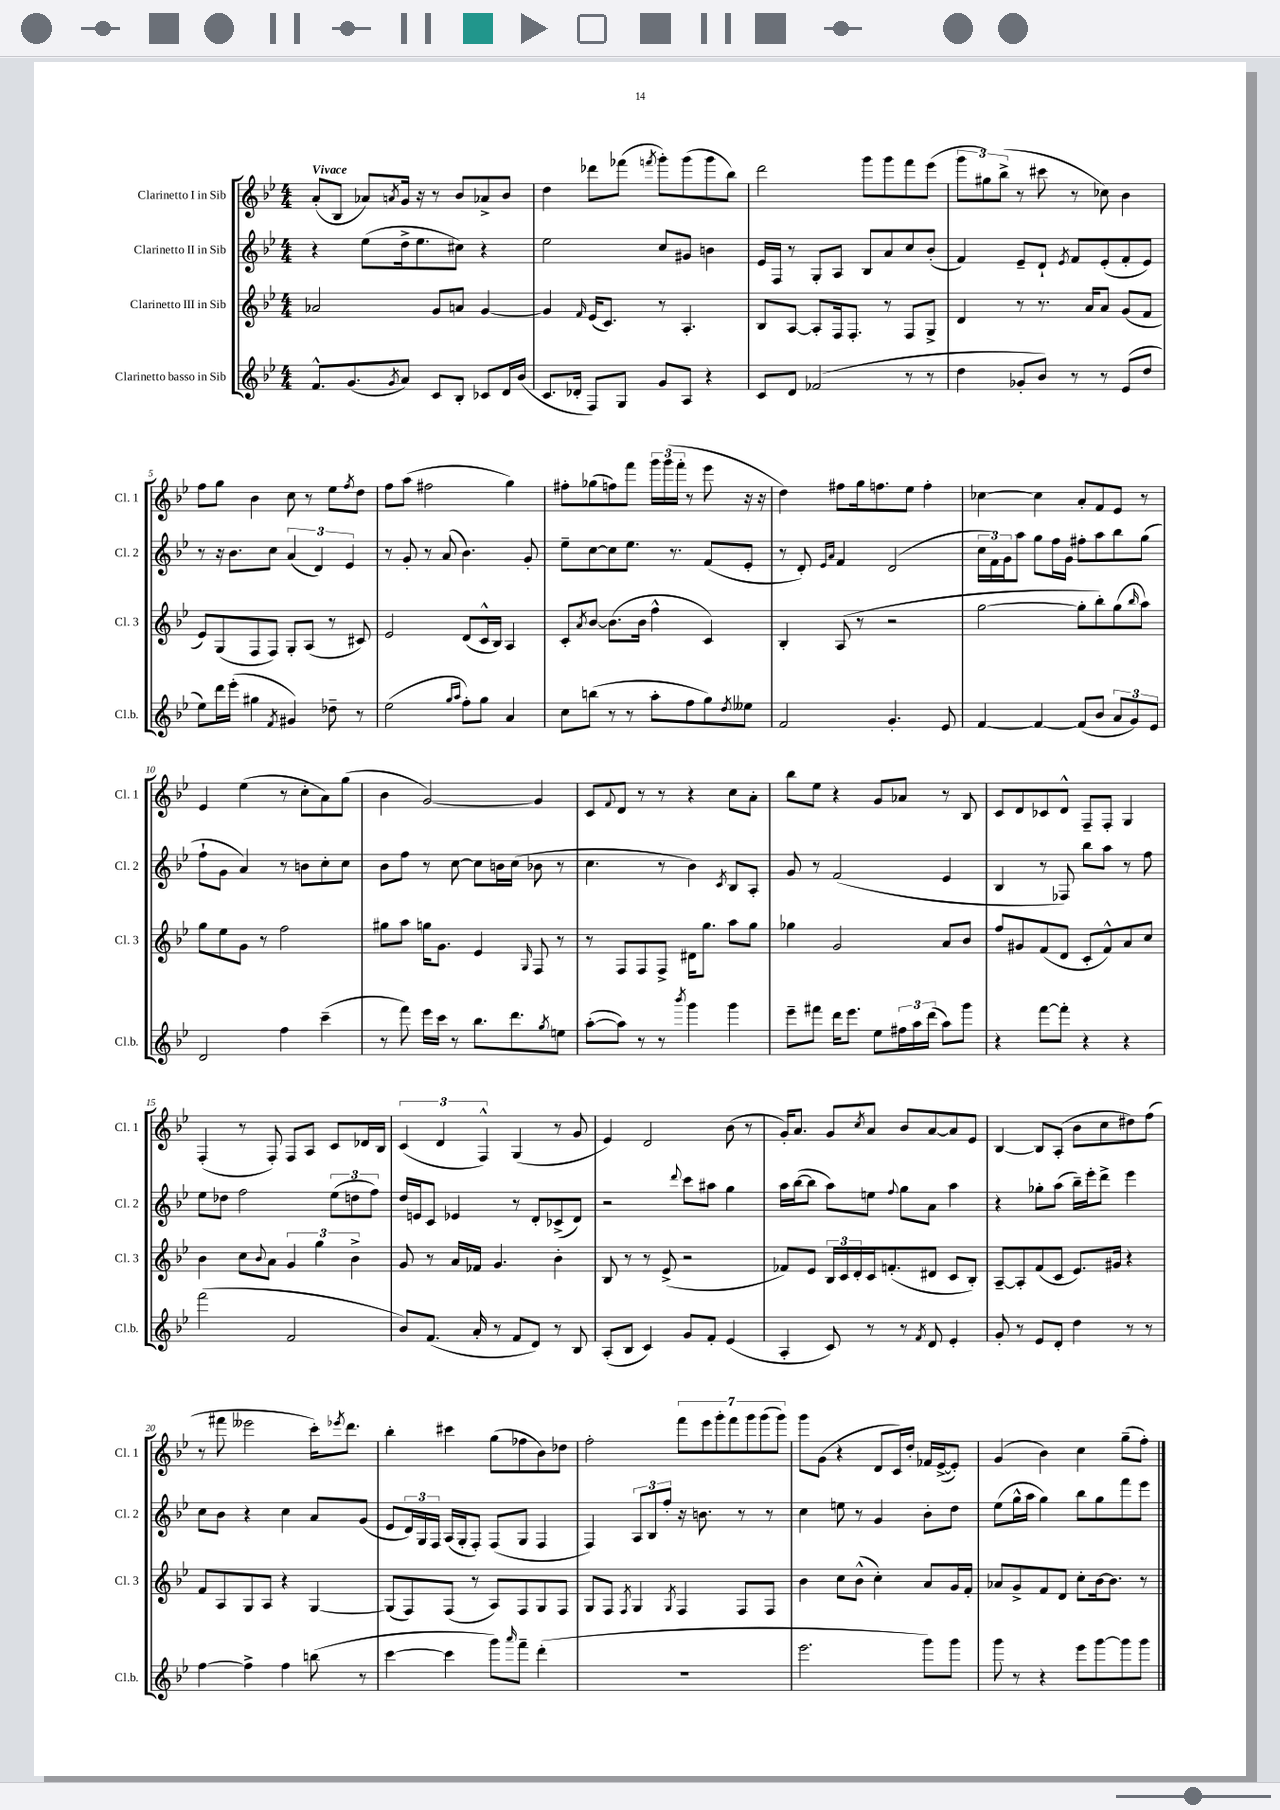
<<
\new StaffGroup <<
\new Staff = "s0" \with { instrumentName = "Clarinetto I in Sib" shortInstrumentName = "Cl. 1" } {
    \clef treble \key bes \major \numericTimeSignature \time 4/4 \tempo "Vivace"
    a'8-.( bes8 aes'8) \acciaccatura { a'8 } g'16 r16 r8 bes'8 aes'8-> bes'8 |
    d''4 des'''8 fes'''8( \acciaccatura { f'''8 } g'''8-.) g'''8( g'''8 bes''8) |
    d'''2 g'''8 g'''8 f'''8 ees'''8( |
    \tuplet 3/2 { g'''8 gis''8) bes''8->( } r8 cis'''8 r8 ces''8) bes'4 |
    f''8 g''8 bes'4 c''8 r8 ees''8 \acciaccatura { f''8 } d''8 |
    f''8 a''8( fis''2 g''4) |
    fis''8-. ges''8( f''8) f'''8 \tuplet 3/2 { g'''16 g'''16( f'''16-. } r8 ees'''8 r16 r16 |
    d''4) fis''8 g''16 f''8. ees''8 f''4-. |
    ces''4~ ces''4 a'8-. f'8 ees'8 r8 |
    ees'4 ees''4( r8 c''8-. a'8) g''8( |
    bes'4 g'2~) g'4 |
    c'8 \appoggiatura { f'8 } d'8 r8 r8 r4 c''8 a'8-. |
    bes''8 ees''8 r4 g'8 aes'8 r8 bes8 |
    c'8 d'8 ces'8 d'8-^ f8-- f8-. g4 |
    f4-.( r8 f8-.) f8 a8 c'8 des'16 bes16 |
    \tuplet 3/2 { c'4( d'4 f4-^) } g4( r8 g'8 |
    ees'4) d'2 bes'8( r8 |
    g'16-.) a'8. g'8 \acciaccatura { c''8 } a'8 bes'8 a'8~ a'8 ees'8 |
    bes4~ bes8 a8-.( bes'8 c''8 dis''8) f''8( |
    r8 fis'''8 eeses'''2 c'''16-.) \acciaccatura { ees'''8 } d'''8. |
    bes''4-. cis'''4 g''8( fes''8 bes'8) des''8 |
    f''2-. \tuplet 7/4 { f'''8 ees'''8 g'''8-. f'''8 g'''8 g'''8( g'''8) } |
    g'''8 g'8( r4 d'8 c'16) d''16-. fes'16 ees'16~->( ees'8-.) |
    g'4( bes'4) c''4 g''8--( f''8-.) \bar "|." |
}
\new Staff = "s1" \with { instrumentName = "Clarinetto II in Sib" shortInstrumentName = "Cl. 2" } {
    \clef treble \key bes \major \numericTimeSignature \time 4/4
    r4 ees''8( d''16-> ees''8. cis''8) r4 |
    ees''2 c''8 gis'8 b'4 |
    ees'16 f16 r8 g8-. a8 bes8 a'8 c''8 bes'8-.( |
    f'4) ees'8-- d'8-! \acciaccatura { ees'8 } f'8 ees'8-.( f'8-. ees'8) |
    r8 r16 bes'8. c''8 \tuplet 3/2 { a'4( d'4) ees'4 } |
    r8 g'8-. r8 a'8( bes'4.) g'8-. |
    ees''8-- c''8~ c''8 ees''8. r8. f'8( ees'8-. |
    r8 d'8-.) \grace { ees'16 a'16 } f'4 d'2( |
    \tuplet 3/2 { c''16 f'16) g'16 } a''8 g''8 f''16 g'16 fis''8-. a''8 bes''8 g''8( |
    f''8-! g'8 a'4) r8 b'8 c''8-. c''8 |
    bes'8 f''8 r8 c''8~ c''8 b'16 c''16( bes'8 r8 |
    c''4. r8 bes'4) \acciaccatura { c'8 } bes8 a8-. |
    g'8 r8 f'2( ees'4 |
    bes4 r8 fes8) bes''8 a''8 r8 f''8 |
    ees''8 des''8 f''2 \tuplet 3/2 { ees''8( d''8 f''8) } |
    d''16 e'16 c'8 ees'4 r8 d'8-. ces'8->( d'8) |
    r2 \appoggiatura { d'''8 } c'''8 ais''8 g''4 |
    a''16 bes''16~( bes''8 a''8) e''8 \appoggiatura { f''8 } g''8 a'8 a''4 |
    r4 ges''8-. a''8( bes''16--) ees'''16-. d'''8-> ees'''4 |
    c''8 bes'8 r4 c''4 a'8 g'8( |
    ees'8 \tuplet 3/2 { d'16) g16 f16 } a16( g16-. f8-.) f8( g8 f4 |
    f4) \tuplet 3/2 { a8 bes8 f''8-. } r16 b'8. r8 r8 |
    c''4 e''8 r8 g'4 bes'8-. d''8 |
    ees''8( g''16-^ a''16 g''4) bes''8 g''8 f'''8 ees'''8 \bar "|." |
}
\new Staff = "s2" \with { instrumentName = "Clarinetto III in Sib" shortInstrumentName = "Cl. 3" } {
    \clef treble \key bes \major \numericTimeSignature \time 4/4
    aes'2 g'8 a'8 g'4~ |
    g'4 \grace { f'16 } ees'16( c'8.) r8 a4.-. |
    bes8 a8~ a8-. f16 f8.-. r8 f8 g8-> |
    d'4 r8 r8. a'16 a'8 g'8( f'8 |
    ees'8) g8( f8 f8) g8-. a8( r8 cis'8) |
    ees'2 d'8( c'16-^ bes16) a4 |
    c'8-. \acciaccatura { a'8 } bes'8~ bes'8.( bes'16 f''4-^ c'4) |
    bes4-. a8( r8 r2 |
    g''2~ g''8-. bes''8-.) g''8( \grace { bes''16 } a''8) |
    g''8 ees''8 g'8 r8 f''2 |
    gis''8 a''8 g''16 g'8. ees'4 \grace { g16 } f8 r8 |
    r8 f8 f8 f8-> dis'16 g''8. a''8 g''8 |
    ges''4 g'2 a'8 bes'8 |
    f''8 gis'8 f'8( d'8 c'8-. f'8-^) a'8 c''8 |
    bes'4 c''8 \appoggiatura { bes'8 } a'8 \tuplet 3/2 { g'4 g''4 bes'4-> } |
    g'8 r8 a'16 fes'16 g'4. bes'4-. |
    bes8 r8 r8 ees'8->( r2 |
    fes'8) ees'8 \tuplet 3/2 { bes16 c'16 d'16-. } c'16 f'8.-.( dis'8 c'8 bes8-.) |
    a8~-- a8-. f'8( c'8 ees'8.) gis'16 r4 |
    f'8 a8 g8 a8 r4 g4~ |
    g8( f8) f8( r8 a8) f8 g8 f8 |
    g8 f8 \acciaccatura { f8 } g4 \acciaccatura { g8 } f4 f8 f8 |
    bes'4 c''8 bes'8-^( c''4-.) a'8 g'16 f'16-. |
    aes'8 g'8-> f'8 d'8 c''8-. bes'16~ bes'8. r8 \bar "|." |
}
\new Staff = "s3" \with { instrumentName = "Clarinetto basso in Sib" shortInstrumentName = "Cl.b." } {
    \clef treble \key bes \major \numericTimeSignature \time 4/4
    f'8.-^ g'8.( \acciaccatura { g'8 } a'8) c'8 bes8-. ces'8 d'16 bes'16( |
    c'8. des'16-. f8) g8 g'8 a8 r4 |
    c'8 d'8 fes'2( r8 r8 |
    d''4 ges'8-. bes'8) r8 r8 ees'8( d''8 |
    ees''8) d'''16 ees'''16-.( gis''4 \acciaccatura { f'8 } gis'4) des''8-- r8 |
    ees''2( \grace { g''16 a''16 } f''8-.) g''8 a'4 |
    c''8 b''8( r8 r8 a''8-. f''8 g''8) \acciaccatura { d''8 } eeses''8 |
    f'2 g'4.-. ees'8 |
    f'4~ f'4~ f'8( bes'8 \tuplet 3/2 { a'8 g'8) ees'8 } |
    d'2 f''4 c'''4--( |
    r8 f'''8) ees'''16 c'''16 r8 bes''8. d'''8. \acciaccatura { g''8 } e''8 |
    a''8~-.( a''8) r8 r8 \acciaccatura { bes'''8 } g'''4 g'''4 |
    ees'''8-- fis'''8 d'''16 ees'''8. ees''8 \tuplet 3/2 { fis''16 a''16 d'''16( } a''8) g'''8 |
    r4 f'''8~ f'''8-. r4 r4 |
    f'''2( f'2 |
    bes'8) f'8.( a'16-. r8 f'8 d'8) r8 bes8 |
    a8-.( bes8 c'4) g'8 f'8-. ees'4( |
    a4-. c'8) r8 r8 \acciaccatura { f'8 } d'8 ees'4-. |
    g'8-. r8 ees'8 d'8-. d''4 r8 r8 |
    f''4~ f''4-> f''4 b''8( r8 |
    c'''4~ c'''4 g'''8) \grace { a'''16 } f'''8-- d'''4-.( |
    R1 |
    ees'''2. g'''8) g'''8 |
    g'''8 r8 r4 ees'''8 g'''8~ g'''8 g'''8 \bar "|." |
}
>>
>>
